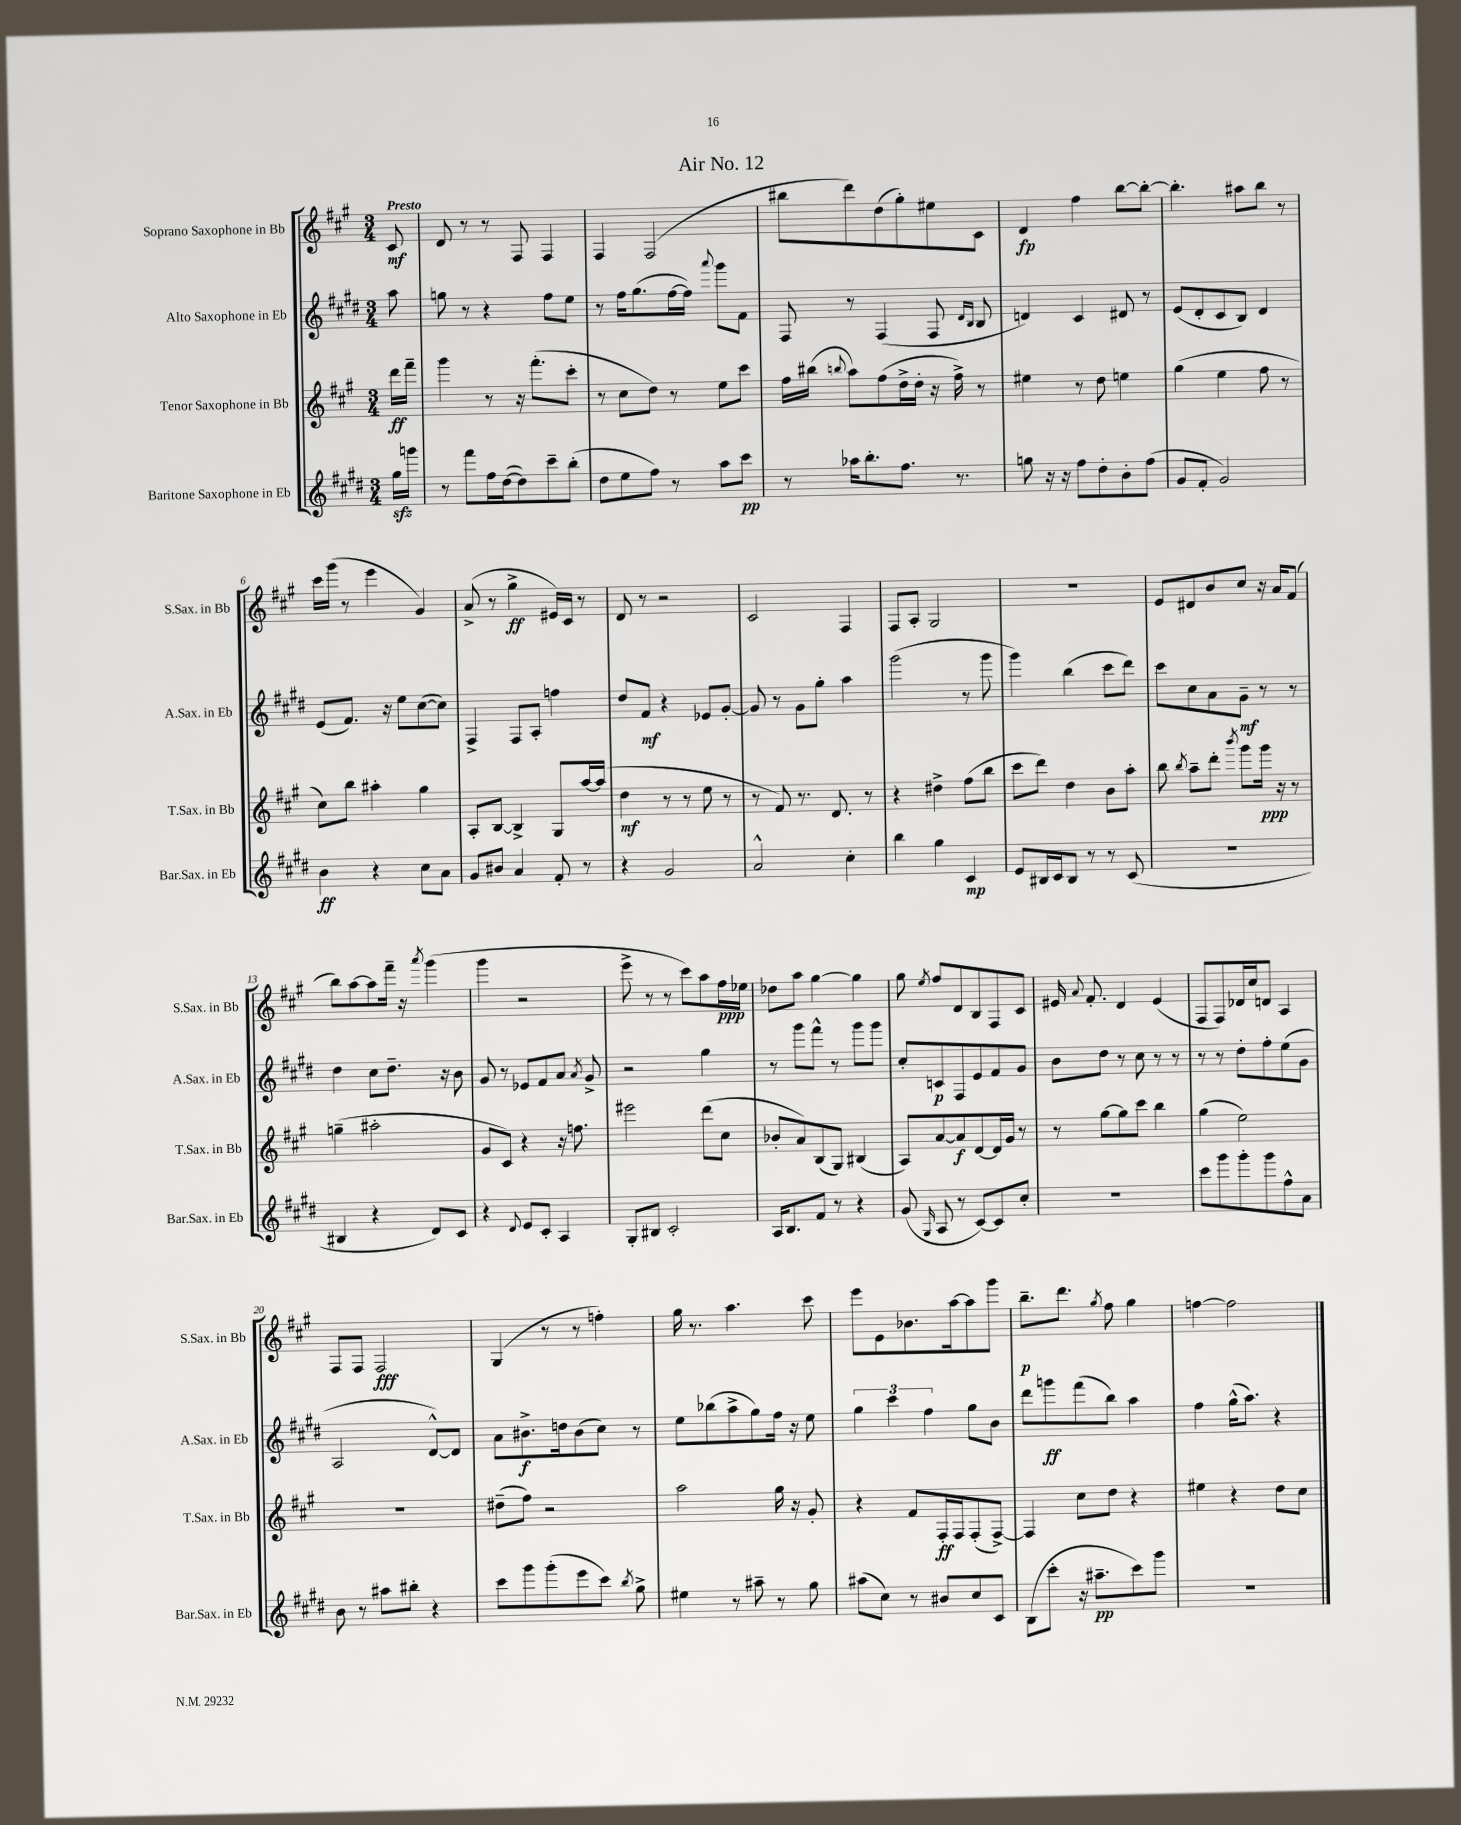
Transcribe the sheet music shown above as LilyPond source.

\header { title = "Air No. 12" }
<<
\new StaffGroup <<
\new Staff = "s0" \with { instrumentName = "Soprano Saxophone in Bb" shortInstrumentName = "S.Sax. in Bb" } {
    \clef treble \key a \major \numericTimeSignature \time 3/4 \partial 8 \tempo "Presto"
    \autoBeamOff cis'8\mf |
    d'8 r8 r8 fis8 fis4 |
    fis4 fis2( |
    bis''8[ d'''8) d''8( gis''8-.) eis''8 cis'8] |
    d'4\fp fis''4 b''8[~ b''8]~-. |
    b''4.-. ais''8[ b''8] r8 |
    cis'''16[ gis'''16]( r8 e'''4 gis'4) |
    a'8->( r8 gis''4->\ff eis'16[) cis'16] r8 |
    d'8 r8 r2 |
    cis'2 fis4 |
    fis8[ a8]-. gis2 |
    R2. |
    e'8[ dis'8 b'8 cis''8] r16 a'16[ fis'8]( |
    b''8[) a''8~ a''8 fis'''16]-- r16 \acciaccatura { a'''8 } gis'''4( |
    gis'''4 r2 |
    e'''8-> r8 r8 cis'''8[) a''8 fis''16\ppp ees''16] |
    des''8[ a''8] gis''4~ gis''4 |
    gis''8 \acciaccatura { e''8 } fis''8[ d'8 b8 fis8 cis'8] |
    eis'16 \appoggiatura { a'8 } fis'8.-. d'4 eis'4( |
    fis8[ fis8) des'16 cis''16 d'8] a4 |
    fis8[ fis8] fis2\fff |
    gis4( r8 r8 f''4-.) |
    gis''16 r8. a''4. cis'''8 |
    e'''8[ e'8 bes'8. a''16~ a''8 gis'''8] |
    b''8.[--\p d'''8.] \acciaccatura { gis''8 } fis''8 gis''4 |
    f''4~ f''2 \bar "|." |
}
\new Staff = "s1" \with { instrumentName = "Alto Saxophone in Eb" shortInstrumentName = "A.Sax. in Eb" } {
    \clef treble \key e \major \numericTimeSignature \time 3/4 \partial 8
    \autoBeamOff a''8 |
    g''8 r8 r4 fis''8[ e''8] |
    r8 fis''16[ gis''8.( fis''16~ fis''16]) \appoggiatura { a'''8 } gis'''8[ fis'8] |
    fis8 r8 fis4( fis8 \grace { dis'16[ b16] } b8 |
    d'4) cis'4 dis'8 r8 |
    e'8[( dis'8-. cis'8 b8]) dis'4 |
    e'8[( fis'8.]) r16 e''8[ cis''8~( cis''8]) |
    fis4-> fis8[ a8]-. f''4 |
    dis''8[ fis'8]\mf r4 ees'8[ gis'8]~-. |
    gis'8 r8 gis'8[ gis''8]-. a''4 |
    gis'''2( r8 gis'''8 |
    gis'''4) b''4( cis'''8[ dis'''8]) |
    cis'''8[ cis''8 a'8 gis'8]--\mf r8 r8 |
    dis''4 cis''8[ dis''8.]-- r16 b'8 |
    gis'8 r8 ees'8[ fis'8 a'8] \acciaccatura { a'8 } gis'8-> |
    r2 gis''4 |
    r8 gis'''8[ fis'''8]-^ r8 gis'''8[ gis'''8] |
    cis''8[-. c'8\p fis8 e'8 fis'8 gis'8] |
    b'8[ dis''8] r8 cis''8 r8 r8 |
    r8 r8 dis''8[-. fis''8-. e''8( gis'8] |
    a2 dis'8[~-^) dis'8] |
    a'8[ bis'8.->\f d''16 bis'8( cis''8]) r8 |
    e''8[ bes''8( a''8-> gis''8) fis''16] r16 e''8 |
    \tuplet 3/2 { gis''4 cis'''4 fis''4 } gis''8[ b'8] |
    dis'''8[ g'''8\ff fis'''8( b''8]) a''4 |
    fis''4 gis''16[-^( a''8.]) r4 \bar "|." |
}
\new Staff = "s2" \with { instrumentName = "Tenor Saxophone in Bb" shortInstrumentName = "T.Sax. in Bb" } {
    \clef treble \key a \major \numericTimeSignature \time 3/4 \partial 8
    \autoBeamOff d'''16[\ff fis'''16]-- |
    gis'''4 r8 r16 fis'''8.[-.( cis'''8]-. |
    r8 cis''8[ d''8]) r8 e''8[ cis'''8] |
    fis''16[ bis''16]( \appoggiatura { b''8 } a''8[) fis''8( d''16-> d''16]-. r16 fis''16->) r8 |
    eis''4 r8 d''8 e''4 |
    gis''4( e''4 fis''8 r8 |
    cis''8[) b''8] ais''4-. gis''4 |
    a8[-. b8]~ b4-> gis8[ a''16~ a''16]( |
    d''4\mf r8 r8 e''8 r8 |
    r8 fis'8) r8. d'8. r8 |
    r4 dis''4-> fis''8[( b''8] |
    cis'''8[ d'''8]) d''4 b'8[ a''8]-. |
    b''8 \acciaccatura { b''8 } a''8[-- d'''8]-. \acciaccatura { b'''8 } gis'''8[ gis'''16]\ppp r16 r8 |
    g''4--( ais''2-. |
    gis'8[ cis'8]) r4 r16 f''8. |
    eis'''2 d'''8[( cis''8] |
    bes'8[-. a'8) b8( gis8]) bis4( |
    a8[) a'8~ a'8\f d'8~ d'16 gis'16] r8 |
    r8 gis''8[~ gis''8 cis'''8] b''4 |
    gis''4( e''2) |
    R2. |
    dis''8[--( fis''8]) r2 |
    a''2 gis''16 r16 gis'8-. |
    r4 fis'8[ fis16-.\ff fis16 fis8-.( fis8]~->) |
    fis4 cis''8[ d''8] r4 |
    eis''4 r4 d''8[ cis''8] \bar "|." |
}
\new Staff = "s3" \with { instrumentName = "Baritone Saxophone in Eb" shortInstrumentName = "Bar.Sax. in Eb" } {
    \clef treble \key e \major \numericTimeSignature \time 3/4 \partial 8
    \autoBeamOff gis''16[\sfz g'''16] |
    r8 fis'''8[ fis''16 dis''16~( dis''8) cis'''8-- b''8]-.( |
    dis''8[ e''8 fis''8]) r8 a''8[ cis'''8]\pp |
    r8 aes''16[ b''8.-. fis''8.] r8. |
    g''8 r16 r16 fis''8[ dis''8-. b'8-. fis''8]( |
    gis'8[ fis'8]-. gis'2) |
    b'4\ff r4 cis''8[ a'8] |
    gis'8[ bis'8] a'4 fis'8-. r8 |
    r4 gis'2 |
    a'2-^ cis''4-. |
    b''4 gis''4 cis'4\mp |
    e'8[ bis16 cis'16 bis8] r8 r8 cis'8( |
    R2. |
    bis4 r4 dis'8[) cis'8] |
    r4 \appoggiatura { dis'8 } e'8[ cis'8]-. a4 |
    gis8[-. bis8] cis'2-. |
    a16[ b8. fis'8] r8 r4 |
    gis'8( \grace { gis16 } a8 r8 cis'8[~) cis'8 cis''8]-. |
    R2. |
    cis'''8[ gis'''8 gis'''8-. gis'''8 fis''8-^ a'8] |
    b'8 r8 ais''8[ bis''8]-. r4 |
    cis'''8[ gis'''8 gis'''8-.( e'''8 cis'''8]) \acciaccatura { b''8 } gis''8-> |
    eis''4 r8 ais''8-- r8 gis''8 |
    ais''8[( cis''8]) r8 bis'8[ cis''8 cis'8] |
    b8[( cis'''8]-. r16 ais''8.[--\pp cis'''8) gis'''8] |
    R2. \bar "|." |
}
>>
>>
